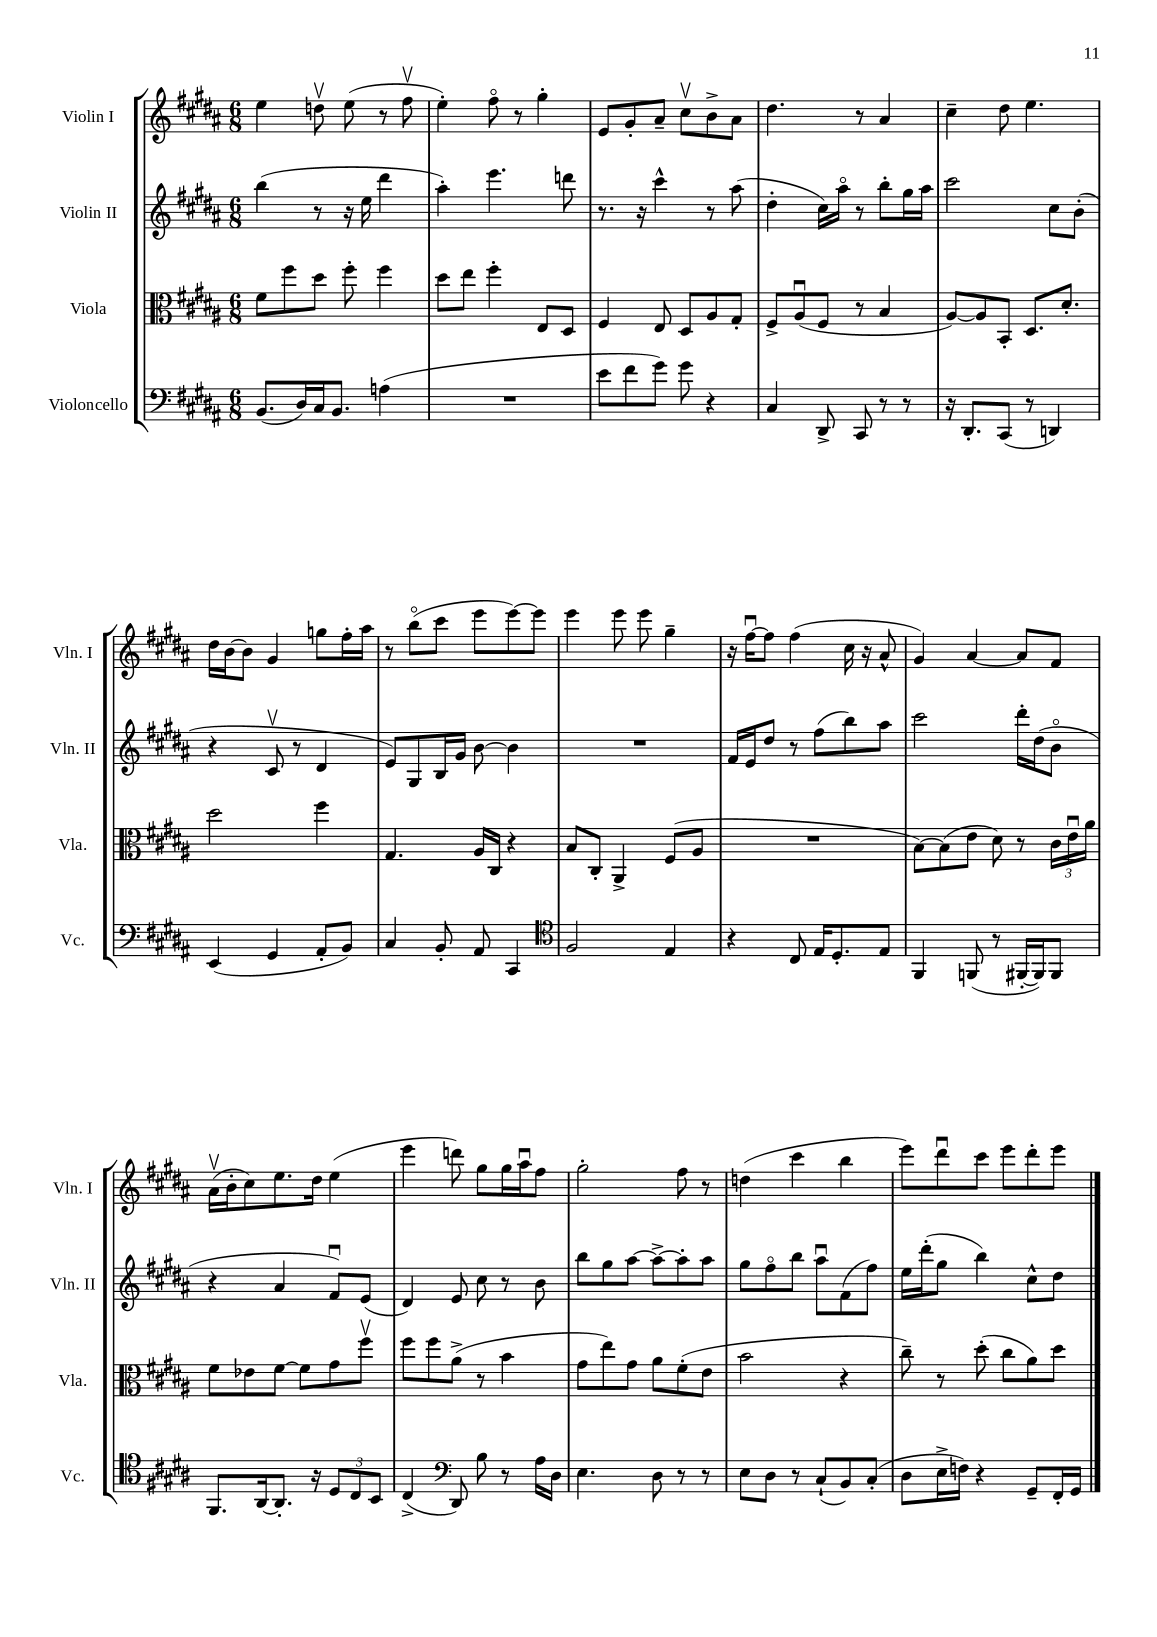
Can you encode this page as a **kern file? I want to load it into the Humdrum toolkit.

**kern	**kern	**kern	**kern
*staff4	*staff3	*staff2	*staff1
*clefF4	*clefC3	*clefG2	*clefG2
*k[f#c#g#d#a#]	*k[f#c#g#d#a#]	*k[f#c#g#d#a#]	*k[f#c#g#d#a#]
*M6/8	*M6/8	*M6/8	*M6/8
(8.BB	8f#	(4bb	4ee
.	8ff#	.	.
16D#)	.	.	.
16C#	8dd#	8r	8ddv
8.BB	.	.	.
.	8ff#'	16r	(8ee
.	.	16ee	.
(4A	4ff#	4ddd#	8r
.	.	.	8ff#v
=	=	=	=
2.r	8dd#	4aa#')	4ee')
.	8ee	.	.
.	4ff#'	4.eee	8ff#o
.	.	.	8r
.	8E	.	4gg#'
.	8D#	8ddd	.
=	=	=	=
8e	4F#	8.r	8e
8f#	.	.	8g#'
.	.	16r	.
8g#)	8E	4ccc#^^	8a#~
8g#	8D#	.	8cc#v
4r	8A#	8r	8b^
.	8G#'	(8aa#	8a#
=	=	=	=
4C#	8F#^	4dd#'	4.dd#
.	(8A#u	.	.
8DD#^	8F#	16cc#)	.
.	.	16aa#o	.
8CC#	8r	8r	8r
8r	4B	8bb'	4a#
8r	.	16gg#	.
.	.	16aa#	.
=	=	=	=
16r	[8A#)	2ccc#	4cc#~
8.DD#'	.	.	.
.	8A#]	.	.
(8CC#	8BB'	.	8dd#
8r	8.D#	.	4.ee
4DD)	.	8cc#	.
.	8.d#'	.	.
.	.	(8b'	.
=	=	=	=
(4EE	2dd#	4r	16dd#
.	.	.	[16b
.	.	.	8b]
4GG#	.	8c#v	4g#
.	.	8r	.
8AA#'	4ff#	4d#	8gg
8BB)	.	.	16ff#'
.	.	.	16aa#
=	=	=	=
4C#	4.G#	8e)	8r
.	.	8G#	(8bbo
8BB'	.	16B	8ccc#
.	.	16g#	.
8AA#	16A#	[8b	8eee
.	16C#	.	.
4CC#	4r	4b]	[8eee)
.	.	.	8eee]
=	=	=	=
*clefC4	*	*	*
2F#	8B	2.r	4eee
.	8C#'	.	.
.	4AA#^	.	8eee
.	.	.	8eee
4E	(8F#	.	4gg#~
.	8A#	.	.
=	=	=	=
4r	2.r	16f#	16r
.	.	16e	[16ff#u
.	.	8dd#	8ff#]
8C#	.	8r	(4ff#
16E	.	(8ff#	.
8.D#'	.	.	.
.	.	8bb)	16cc#
.	.	.	16r
8E	.	8aa#	8a#^^
=	=	=	=
4FF#	[8B)	2ccc#	4g#)
.	(8B]	.	.
(8FF	8e	.	[4a#
8r	8d#)	.	.
[16FF#'	8r	16ddd#'	8a#]
16FF#])	.	(16dd#	.
8FF#	24c#	8bo	8f#
.	24eu	.	.
.	24a#	.	.
=	=	=	=
8.FF#	8f#	4r	(16a#v
.	.	.	16b'
.	8e-	.	8cc#)
[16AA#	.	.	.
8.AA#']	[8f#	4a#	8.ee
.	8f#]	.	.
16r	.	.	16dd#
12D#	8g#	8f#u)	(4ee
12C#	.	.	.
.	8ff#v	(8e	.
12BB	.	.	.
=	=	=	=
(4C#^	8ff#	4d#)	4eee
.	8ff#	.	.
*clefF4	*	*	*
8DD#)	(8a#^	8e	8ddd)
8B	8r	8cc#	8gg#
8r	4b	8r	16gg#
.	.	.	16aa#u
16A#	.	8b	8ff#
16D#	.	.	.
=	=	=	=
4.E	8g#	8bb	2gg#'
.	8ee)	8gg#	.
.	8g#	[8aa#	.
8D#	8a#	8aa#^_	.
8r	(8f#'	8aa#']	8ff#
8r	8e	8aa#	8r
=	=	=	=
8E	2b	8gg#	(4dd
8D#	.	8ff#o	.
8r	.	8bb	4ccc#
(8C#`	.	8aa#u	.
8BB)	4r	(8f#	4bb
(8C#'	.	8ff#)	.
=	=	=	=
8D#	8cc#~)	16ee	8eee)
.	.	(16ddd#'	.
16E^	8r	8gg#	8ddd#u
16F)	.	.	.
4r	(8dd#'	4bb)	8ccc#
.	8cc#	.	8eee
8GG#~	8a#)	8cc#^^	8ddd#'
16FF#'	8dd#	8dd#	8eee
16GG#	.	.	.
==	==	==	==
*-	*-	*-	*-
